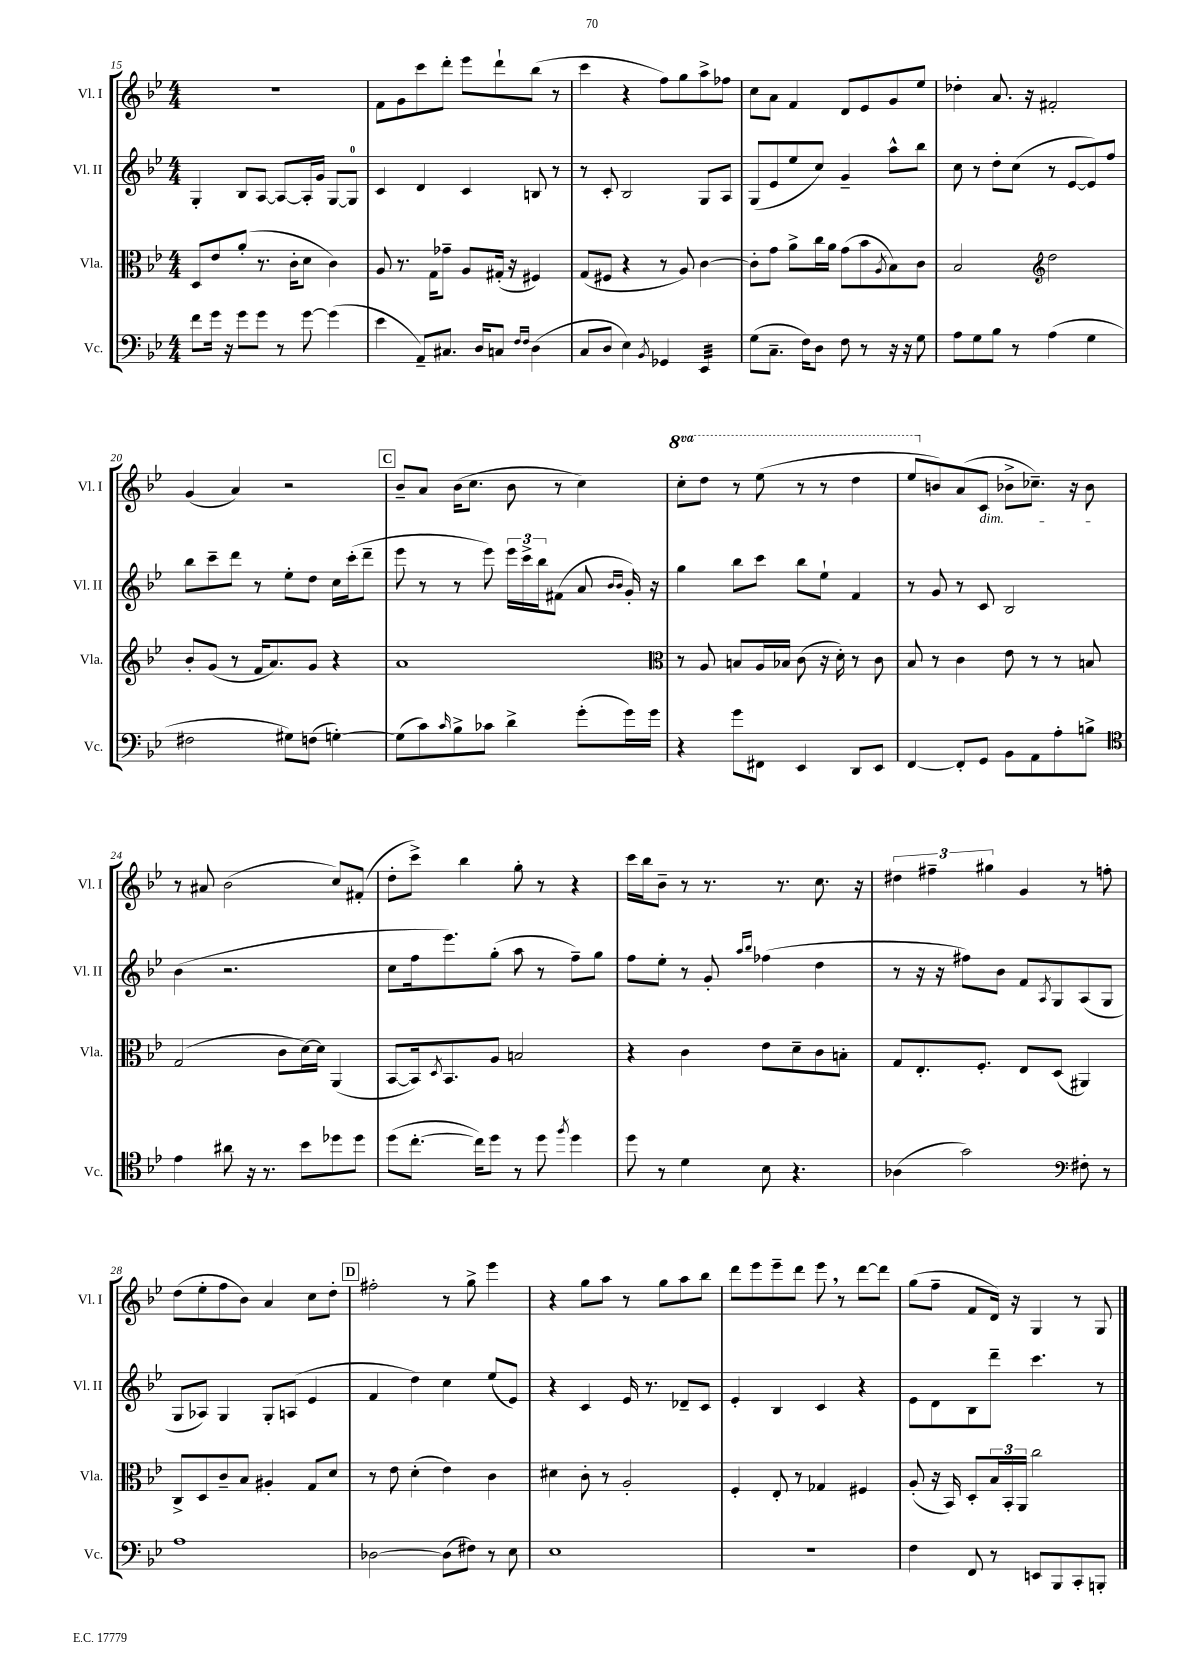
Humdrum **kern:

**kern	**kern	**kern	**kern
*staff4	*staff3	*staff2	*staff1
*clefF4	*clefC3	*clefG2	*clefG2
*k[b-e-]	*k[b-e-]	*k[b-e-]	*k[b-e-]
*M4/4	*M4/4	*M4/4	*M4/4
8f	8D	4G'	1r
16g	8e-	.	.
16r	.	.	.
8g	(8a'	8B-	.
8g	8.r	[8A	.
8r	.	8A_	.
.	16c'	.	.
[8g	8d	16A']	.
.	.	16g	.
(4g]	4c)	[8G	.
.	.	8G]	.
=	=	=	=
4e-	8A	4c	8f
.	8.r	.	8g
8AA~)	.	4d	8ccc
.	16G	.	.
8.C#	8g-~	.	8ddd'
.	8A	4c	8eee-
16D	.	.	.
8C	(16G#'	.	8ddd`
.	16r	.	.
16qqF	.	.	.
16qqF	.	.	.
(4D	4F#)	8B	(8bb-
.	.	8r	8r
=	=	=	=
8C	(8G	8r	4ccc
8D	8F#	8c'	.
4E-)	4r	2B-	4r
8qBB-	.	.	.
4GG-	8r	.	8ff)
.	8A)	.	8gg
4EE-	[4c	8G	8aa^
.	.	8A	8ff-
=	=	=	=
(8G	8c']	(8G	8cc
8.C~	8g	8e-	8a
.	8a^	8ee-	4f
16F)	.	.	.
8D	16cc	8cc)	.
.	16a	.	.
8F	(8g	4g~	8d
8r	8b-	.	8e-
.	8qA	.	.
16r	8B-)	8aa^^	8g
16r	.	.	.
8G	8c	8bb-	8ee-
=	=	=	=
8A	2B-	8cc	4dd-'
8G	.	8r	.
8B-	.	8dd'	8.a
8r	.	(8cc	.
.	.	.	16r
*	*clefG2	*	*
(4A	2dd	8r	2f#'
.	.	[8e-	.
4G	.	8e-])	.
.	.	8ff	.
=	=	=	=
2F#	8b-'	8bb-	(4g
.	(8g	8ccc~	.
.	8r	8ddd	4a)
.	16f	8r	.
.	8.a)	.	.
8G#)	.	8ee-'	2r
(8F	8g	8dd	.
[4G')	4r	16cc	.
.	.	(16ccc'	.
.	.	8ddd~	.
=	=	=	=
(8G]	1a	8eee-	8b-~
8c)	.	8r	8a
16qqc	.	.	.
8B-^	.	8r	(16b-
.	.	.	8.cc
8c-	.	8eee-)	.
4d^	.	24eee-	8b-
.	.	24ccc^	.
.	.	24bb-	.
.	.	(8f#	8r
(8g'	.	8a	4cc)
.	.	16qqb-	.
.	.	16qqb-	.
16g)	.	16g')	.
16g	.	16r	.
=	=	=	=
*	*clefC3	*	*
4r	8r	4gg	8ccc'
.	8A	.	8ddd
8g	8B	8bb-	8r
8FF#	16A	8ccc	(8eee-
.	16B-	.	.
4EE-	(8c	8bb-	8r
.	16r	8ee-`	8r
.	16d')	.	.
8DD	8r	4f	4ddd
8EE-	8c	.	.
=	=	=	=
[4FF	8B-	8r	8eee-
.	8r	8g	8b)
8FF']	4c	8r	(8a
8GG	.	8c	8c
8BB-	8e-	2B-	8b-^
8AA	8r	.	8.cc-~)
8A'	8r	.	.
.	.	.	16r
8B^	8B	.	8b-
=	=	=	=
*clefC4	*	*	*
4e-	(2G	(4b-	8r
.	.	.	8a#
8a#	.	2.r	(2b-
16r	.	.	.
8.r	.	.	.
.	8c	.	.
8b-	[16d)	.	.
.	16d]	.	.
8dd-	(4AA	.	8cc)
8dd-	.	.	(8f#'
=	=	=	=
(8dd	[8BB-	8cc	8dd'
[8.cc'	16BB-])	16ff	8ccc^)
.	8qD	.	.
.	8.BB-	8.eee-)	.
.	.	.	4bb-
16cc])	.	.	.
8dd	8A	(8gg'	.
8r	2B	8aa	8gg'
8dd	.	8r	8r
8qff	.	.	.
4dd	.	8ff~)	4r
.	.	8gg	.
=	=	=	=
8dd	4r	8ff	16ccc
.	.	.	16bb-
8r	.	8ee-'	8b-~
4d	4c	8r	8r
.	.	8g'	8.r
.	.	16qqaa	.
.	.	16qqbb-	.
8B-	8e-	(4ff-	.
.	.	.	8.r
4.r	8d~	.	.
.	8c	4dd	8.cc
.	8B'	.	.
.	.	.	16r
=	=	=	=
(4A-	8G	8r	6dd#
.	8.E-'	16r	.
.	.	.	6ff#~
.	.	16r	.
2g)	.	8ff#)	.
.	8.F'	.	.
.	.	.	6gg#
.	.	8b-	.
.	8E-	8f	4g
.	.	8qA	.
.	(8D	8G	.
*clefF4	*	*	*
8F#'	4AA#)	(8A	8r
8r	.	8G	8ff'
=	=	=	=
1A	8C^	8G	(8dd
.	8D	8A-)	8ee-'
.	8c~	4G	8ff
.	8B-	.	8b-)
.	4A#'	8G'	4a
.	.	(8A	.
.	8G	4e-	8cc
.	8d	.	8dd'
=	=	=	=
[2D-	8r	4f	2ff#'
.	8e-	.	.
.	(4d'	4dd)	.
(8D-]	4e-)	4cc	8r
8F#)	.	.	8gg^
8r	4c	(8ee-	4eee-
8E-	.	8e-)	.
=	=	=	=
1E-	4d#	4r	4r
.	8c'	4c	8gg
.	8r	.	8aa
.	2A'	16e-	8r
.	.	8.r	.
.	.	.	8gg
.	.	8d-~	8aa
.	.	8c	8bb-
=	=	=	=
1r	4F'	4e-'	8ddd
.	.	.	8eee-
.	8E-'	4B-	8eee-~
.	8r	.	8ddd
.	4G-	4c	8eee-
.	.	.	8r
.	4F#	4r	[8ddd
.	.	.	8ddd]
=	=	=	=
4F	(8A'	8e-	(8gg
.	16r	8d	8ff~
.	16BB-)	.	.
8FF	8D'	8B-	8f
8r	24B-	8ddd~	16d)
.	24BB-'	.	.
.	.	.	16r
.	24AA	.	.
8EE	2cc	4.ccc	4G
8BBB-	.	.	.
8CC'	.	.	8r
8BBB'	.	8r	8G
==	==	==	==
*-	*-	*-	*-
